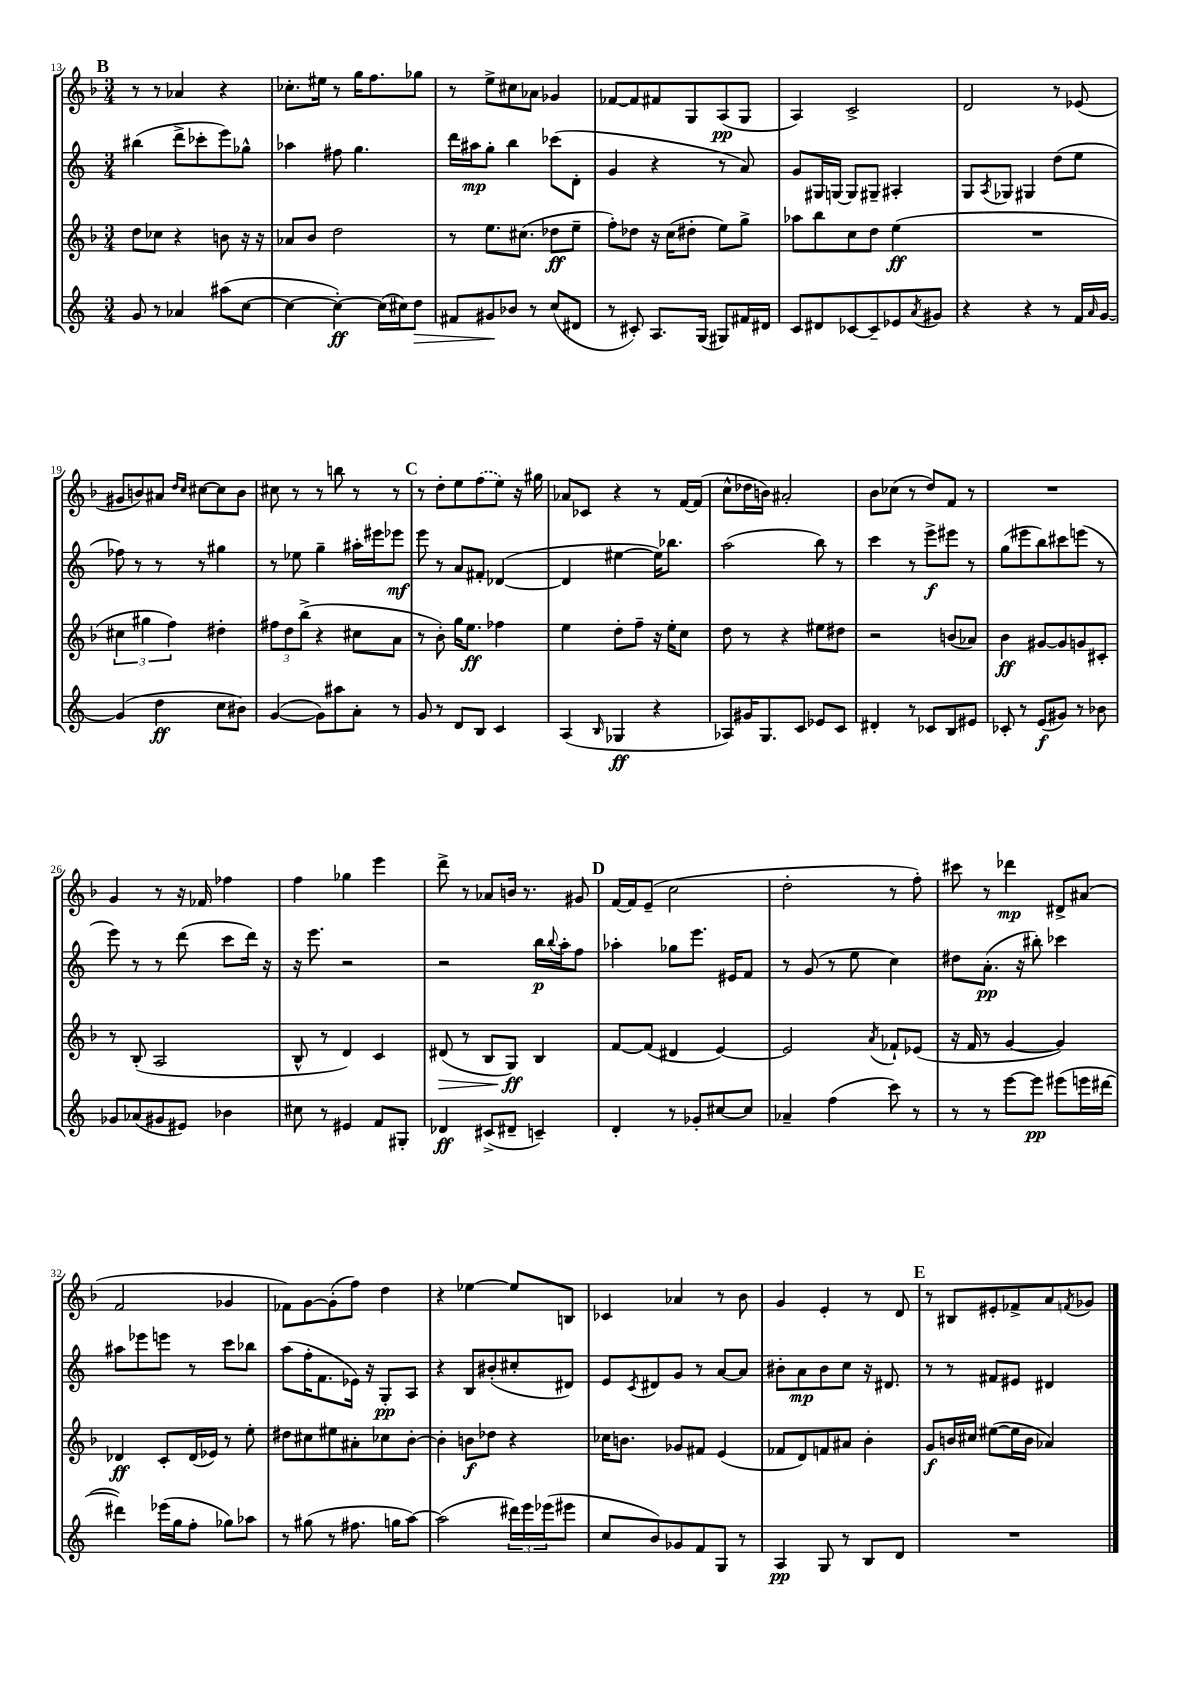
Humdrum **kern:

**kern	**kern	**kern	**kern
*staff4	*staff3	*staff2	*staff1
*clefG2	*clefG2	*clefG2	*clefG2
*k[]	*k[b-]	*k[]	*k[b-]
*M3/4	*M3/4	*M3/4	*M3/4
8g	8dd	(4bb#	8r
8r	8cc-	.	8r
4a-	4r	8ddd^	4a-
.	.	8ccc-'	.
(8aa#	8b	8eee)	4r
[8cc	16r	8gg-^^	.
.	16r	.	.
=	=	=	=
4cc_	8a-	4aa-	8.cc-'
.	8b-	.	.
.	.	.	16ee#
4cc'_)	2dd	8ff#	8r
.	.	4.gg	16gg
.	.	.	8.ff
(16cc]	.	.	.
16cc#)	.	.	.
8dd	.	.	8gg-
=	=	=	=
8f#	8r	16ddd	8r
.	.	16aa#	.
8g#	8.ee	8gg'	8ee^
8b-	.	4bb	8cc#
.	(8.cc#	.	.
8r	.	.	8a-
(8cc	8dd-	(8ccc-	4g-
8d#	8ee~	8d'	.
=	=	=	=
8r	8ff')	4g	[8f-
8c#')	8dd-	.	8f-]
8.A	16r	4r	8f#
.	(16cc	.	.
.	8dd#'	.	8G
(16G	.	.	.
8G#)	8ee)	8r	(8A
16f#	8gg^	8a)	8G
16d#	.	.	.
=	=	=	=
8c	8aa-	8g	4A)
8d#	8bb-	16G#	.
.	.	[16G	.
[8c-	8cc	8G]	2c^
8c-~]	8dd	8G#~	.
8e-	(4ee	4A#'	.
8qa	.	.	.
8g#	.	.	.
=	=	=	=
4r	2.r	8G	2d
.	.	8qA	.
.	.	8G-	.
4r	.	4G#	.
8r	.	(8dd	8r
16f	.	8ee	(8e-
16qqa	.	.	.
[16g	.	.	.
=	=	=	=
(4g]	6cc#	8ff-)	8g#
.	.	8r	8b)
.	6gg#	.	.
4dd	.	8r	8a#
.	6ff)	.	.
.	.	.	16qqdd
.	.	.	16qqcc
.	.	8r	[8cc#
8cc	4dd#'	4gg#	8cc#]
8b#)	.	.	8b
=	=	=	=
([4g	12ff#	8r	8cc#
.	12dd	.	.
.	.	8ee-	8r
.	(12bb-^	.	.
8g])	4r	4gg~	8r
8aa#	.	.	8bb
8a'	8cc#	16aa#'	8r
.	.	16eee#	.
8r	8a	8eee-	8r
=	=	=	=
8g	8r	8eee	8r
8r	8b-')	8r	8dd'
8d	16gg	8a	8ee
.	8.ee	.	.
8B	.	8f#'	(8ff
4c	4ff-	([4d-	8ee)
.	.	.	16r
.	.	.	16gg#
=	=	=	=
(4A	4ee	4d-]	8a-
.	.	.	8c-
16qqB	.	.	.
4G-	8dd'	[4ee#	4r
.	8ff~	.	.
4r	16r	16ee#])	8r
.	16ee'	8.bb-	.
.	8cc	.	[16f
.	.	.	(16f]
=	=	=	=
8A-)	8dd	(2aa	8cc^^
16g#	8r	.	16dd-
8.G	.	.	16b)
.	4r	.	2a#'
8c	.	.	.
8e-	8ee#	8bb)	.
8c	8dd#	8r	.
=	=	=	=
4d#'	2r	4ccc	8b-
.	.	.	(8cc-
8r	.	8r	8r
8c-	.	8eee^	8dd)
8B	(8b	8eee#	8f
8e#	8a-)	8r	8r
=	=	=	=
8c-'	4b-	(8gg	2.r
8r	.	8eee#	.
(8e	[8g#	8bb)	.
8g#)	8g#]	8ccc#	.
8r	8g	(8eee	.
8b-	8c#'	8r	.
=	=	=	=
8g-	8r	8eee)	4g
(8a-	(8B-'	8r	.
8g#	2A	8r	8r
8e#)	.	(8ddd	16r
.	.	.	16f-
4b-	.	8ccc	4ff-
.	.	16ddd)	.
.	.	16r	.
=	=	=	=
8cc#	8B-^^	16r	4ff
.	.	8.eee	.
8r	8r	.	.
4e#	4d)	2r	4gg-
8f	4c	.	4eee
8G#'	.	.	.
=	=	=	=
4d-	(8d#	2r	8ddd^
.	8r	.	8r
(8c#^	8B-	.	8a-
8d#~	8G)	.	16b
.	.	.	8.r
4c~)	4B-	16bb	.
.	.	8qqbb	.
.	.	16aa'	.
.	.	8ff	8g#
=	=	=	=
4d'	[8f	4aa-'	[16f
.	.	.	16f]
.	(8f]	.	(8e~
8r	4d#	8gg-	2cc
8g-'	.	8.eee	.
[8cc#	[4e)	.	.
.	.	16e#	.
8cc#]	.	8f	.
=	=	=	=
4a-~	2e]	8r	2dd'
.	.	(8g	.
(4ff	.	8r	.
.	.	8ee	.
.	8qa	.	.
8ccc)	8f-`	4cc)	8r
8r	(8e-	.	8ff')
=	=	=	=
8r	16r	8dd#	8ccc#
.	16f	.	.
8r	8r	(8.a'	8r
[8eee	[4g	.	4ddd-
.	.	16r	.
8eee]	.	8bb#')	.
(8eee#	4g])	4ccc-	8d#^
16eee	.	.	(8a#
[16ddd#	.	.	.
=	=	=	=
4ddd#])	4d-	8aa#	2f
.	.	8eee-	.
(16eee-	8c'	8eee	.
16gg	.	.	.
8ff'	(16d-	8r	.
.	16e-)	.	.
8gg-)	8r	8ccc	4g-
8aa-	8ee'	8bb-	.
=	=	=	=
8r	8dd#	(8aa	8f-)
(8gg#	8cc#	16ff'	[8g
.	.	8.f	.
8r	8ee#	.	(8g']
8.ff#	8a#'	16e-)	8ff)
.	.	16r	.
.	8cc-	8G'	4dd
16gg	.	.	.
[8aa)	[8b-'	8A	.
=	=	=	=
(2aa]	4b-']	4r	4r
.	8b	8B	[4ee-
.	8dd-	(8b#'	.
24ddd#)	4r	8cc#'	8ee-]
24eee	.	.	.
(24eee-	.	.	.
8eee#	.	8d#)	8B
=	=	=	=
8cc	16cc-	8e	4c-
.	8.b	.	.
.	.	8qc	.
8b)	.	8d#	.
8g-	8g-	8g	4a-
8f	8f#	8r	.
8G	(4e	[8a	8r
8r	.	8a]	8b-
=	=	=	=
4A	8f-	8b#'	4g
.	8d)	8a	.
8G	8f	8b#	4e'
8r	8a#	8cc	.
8B	4b-'	16r	8r
.	.	8.d#	.
8d	.	.	8d
=	=	=	=
2.r	8g	8r	8r
.	16b	8r	8B#
.	16cc#	.	.
.	([8ee#	8f#	8e#'
.	16ee#]	8e#	8f-^
.	16b	.	.
.	4a-)	4d#	8a
.	.	.	8qf
.	.	.	8g-
==	==	==	==
*-	*-	*-	*-
